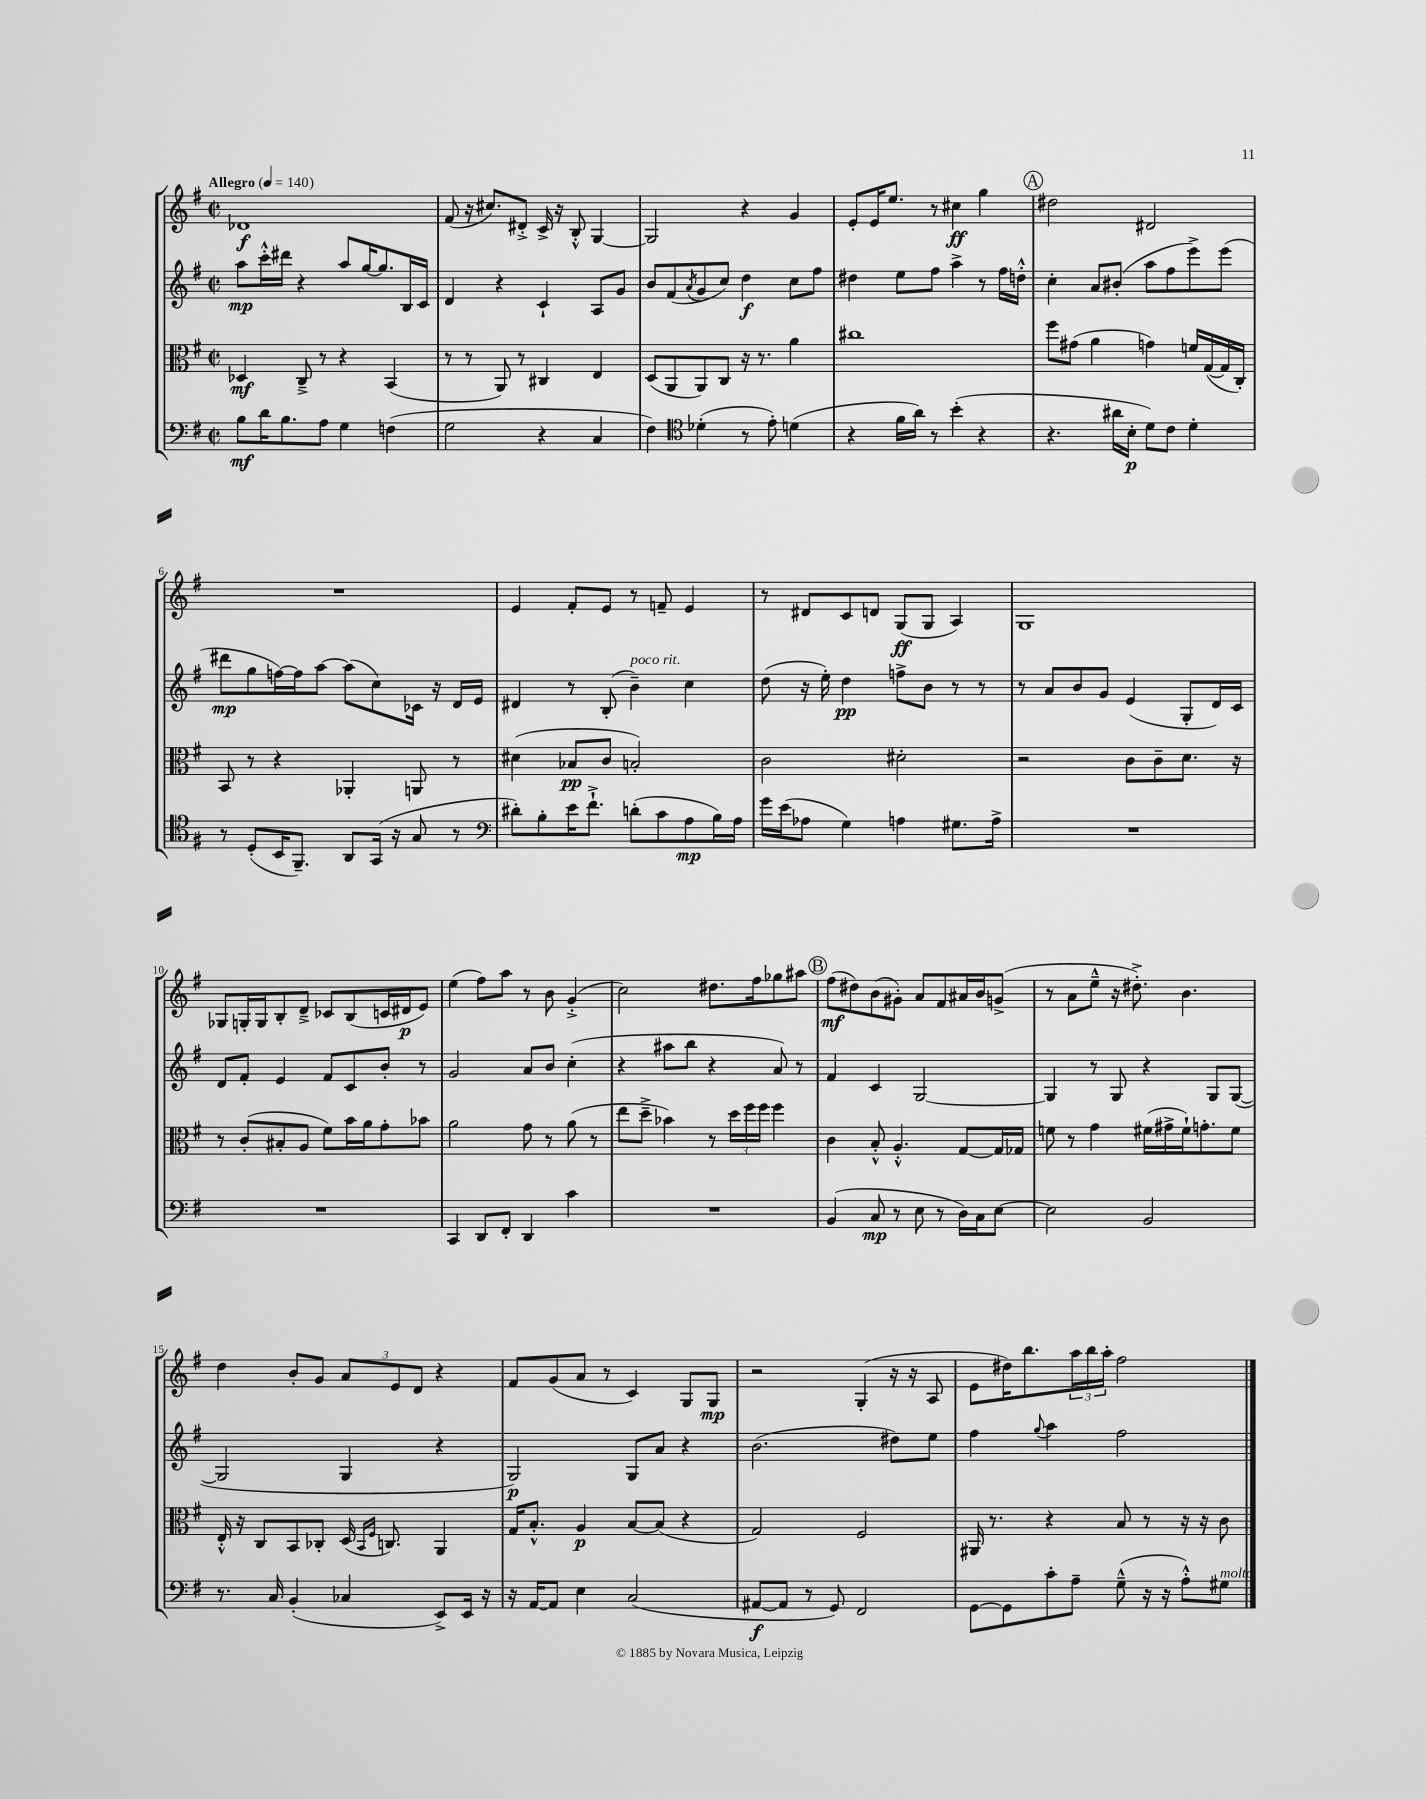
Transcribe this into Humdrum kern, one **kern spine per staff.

**kern	**kern	**kern	**kern
*staff4	*staff3	*staff2	*staff1
*clefF4	*clefC3	*clefG2	*clefG2
*k[f#]	*k[f#]	*k[f#]	*k[f#]
*M2/2	*M2/2	*M2/2	*M2/2
*met(c|)	*met(c|)	*met(c|)	*met(c|)
*MM140	*MM140	*MM140	*MM140
8B	4D-	8aa	1d-
16d	.	16ccc'^^	.
8.B	.	16ddd#	.
.	8C~^	4r	.
8A	8r	.	.
4G	4r	8aa	.
.	.	[16gg	.
.	.	8.gg]	.
(4F	(4BB	.	.
.	.	16B	.
.	.	16c	.
=	=	=	=
2G	8r	4d	(8f#
.	8r	.	16r
.	.	.	8.cc#)
.	8AA)	4r	.
.	8r	.	8d#'^
4r	4C#	4c`	16c^
.	.	.	16r
.	.	.	8B'^^
4C	4E	8A	[4G
.	.	8g	.
=	=	=	=
4F#)	(8D	8b	2G]
.	8AA	(8f#	.
*clefC4	*	*	*
.	.	8qa	.
(4d-'	8AA)	8g	.
.	8C	8cc)	.
8r	16r	4dd	4r
.	8.r	.	.
8e')	.	.	.
(4d	4a	8cc	4g
.	.	8ff#	.
=	=	=	=
4r	1cc#	4dd#	8e'
.	.	.	16e
.	.	.	8.ee
16f#	.	8ee	.
16a)	.	.	.
8r	.	8ff#	8r
(4b'	.	4aa^	4cc#
4r	.	8r	4gg
.	.	16ff#	.
.	.	16dd'^^	.
=	=	=	=
4.r	8ff#	4cc'	2dd#
.	(8g#	.	.
.	4a	8a	.
16a#	.	(8b#'	.
16B'	.	.	.
8d)	4g)	8aa	2d#
8c	.	8ff#	.
4d'	16f	8eee^)	.
.	([16G	.	.
.	16G]	(8eee	.
.	16C')	.	.
=	=	=	=
8r	8BB	8ddd#	1r
(8D'	8r	8gg	.
16BB	4r	[16ff)	.
8.FF#~)	.	16ff]	.
.	.	[8aa	.
8AA	4AA-'	(8aa]	.
(16GG	.	8cc)	.
16r	.	.	.
8G	8AA	16c-	.
.	.	16r	.
8r	8r	16d	.
.	.	16e	.
=	=	=	=
*clefF4	*	*	*
8d#')	(4d#	4d#	4e
8B'	.	.	.
16e	8B-	8r	8f#'
8.f#`^	.	.	.
.	8c	(8B'	8e
(8d'	2B')	4b~)	8r
8c	.	.	8f~
8A	.	4cc	4e
16B)	.	.	.
16A	.	.	.
=	=	=	=
16g	2c	(8dd	8r
(16e	.	.	.
8A-	.	16r	8d#
.	.	16ee')	.
4G)	.	4dd	8c
.	.	.	8d
4A	2d#'	8ff^	(8G
.	.	8b	8G
8.G#	.	8r	4A)
.	.	8r	.
16A^	.	.	.
=	=	=	=
1r	2r	8r	1G
.	.	8a	.
.	.	8b	.
.	.	8g	.
.	8c	(4e	.
.	8c~	.	.
.	8.d	8G'	.
.	.	16d)	.
.	16r	16c	.
=	=	=	=
1r	8r	8d	8G-
.	(8c'	8f#'	16G'
.	.	.	16G
.	8B#'	4e	8B'
.	8A	.	8d~^
.	8f#)	8f#	8c-
.	16b	8c	(8B
.	16a	.	.
.	8g'	8b'	16c
.	.	.	16d#
.	8b-	8r	8e)
=	=	=	=
4CC	2a	2g	(4ee
8DD	.	.	8ff#)
8FF#'	.	.	8aa
4DD	8g	8a	8r
.	8r	8b	8b
4c	(8a	(4cc'	(4g'^
.	8r	.	.
=	=	=	=
1r	8ee	4r	2cc)
.	8dd~^	.	.
.	4b-)	8aa#	.
.	.	8bb	.
.	8r	4r	8.dd#
.	24dd	.	.
.	24ff#	.	.
.	.	.	16ff#
.	24ff#	.	.
.	4ff#	8a)	8gg-
.	.	8r	8aa#
=	=	=	=
(4BB	4c	4f#	(8ff#
.	.	.	8dd#)
8C	8B'^^	4c	(8b
8r	4.A'^^	.	8g#')
8E	.	[2G	8a
8r	.	.	8f#
16D)	[8G	.	16a#
16C	.	.	16b
[8E	16G]	.	(8g^
.	16G-	.	.
=	=	=	=
2E]	8f	4G]	8r
.	8r	.	8a
.	4g	8r	8ee~^^
.	.	8G	16r
.	.	.	8.dd#'^)
2BB	(16f#	4r	.
.	16g#^	.	.
.	16f#`)	.	4.b
.	8.g'	.	.
.	.	8G	.
.	8f#	([8G	.
=	=	=	=
8.r	16E'^^	2G]	4dd
.	16r	.	.
.	8C	.	.
16C	.	.	.
(4BB'	8BB	.	8b'
.	8C-'	.	8g
4C-	(16D	4G	12a
.	16qqBB	.	.
.	16qqF#	.	.
.	8.C)	.	.
.	.	.	12e
.	.	.	12d
8EE^)	4AA	4r	4r
16EE	.	.	.
16r	.	.	.
=	=	=	=
16r	16G	2G)	8f#
[16AA	8.B'^^	.	.
8AA]	.	.	(8g
4E	4A	.	8a
.	.	.	8r
(2C	[8B	8G	4c)
.	(8B]	8a	.
.	4r	4r	8G
.	.	.	8G
=	=	=	=
[8AA#	2G)	(2.b	2r
8AA#]	.	.	.
8r	.	.	.
8GG)	.	.	.
2FF#	2F#	.	(4G'
.	.	8dd#)	16r
.	.	.	16r
.	.	8ee	8A
=	=	=	=
[8GG	16AA#	4ff#	8e
.	8.r	.	.
8GG]	.	.	16dd#)
.	.	.	8.bb
.	.	8qqgg	.
8c'	4r	4aa	.
8A~	.	.	24aa
.	.	.	24bb
.	.	.	24aa'
(8G~^^	8B	2ff#	2ff#
16r	8r	.	.
16r	.	.	.
8A'^^)	16r	.	.
.	16r	.	.
8G#	8c	.	.
==	==	==	==
*-	*-	*-	*-
